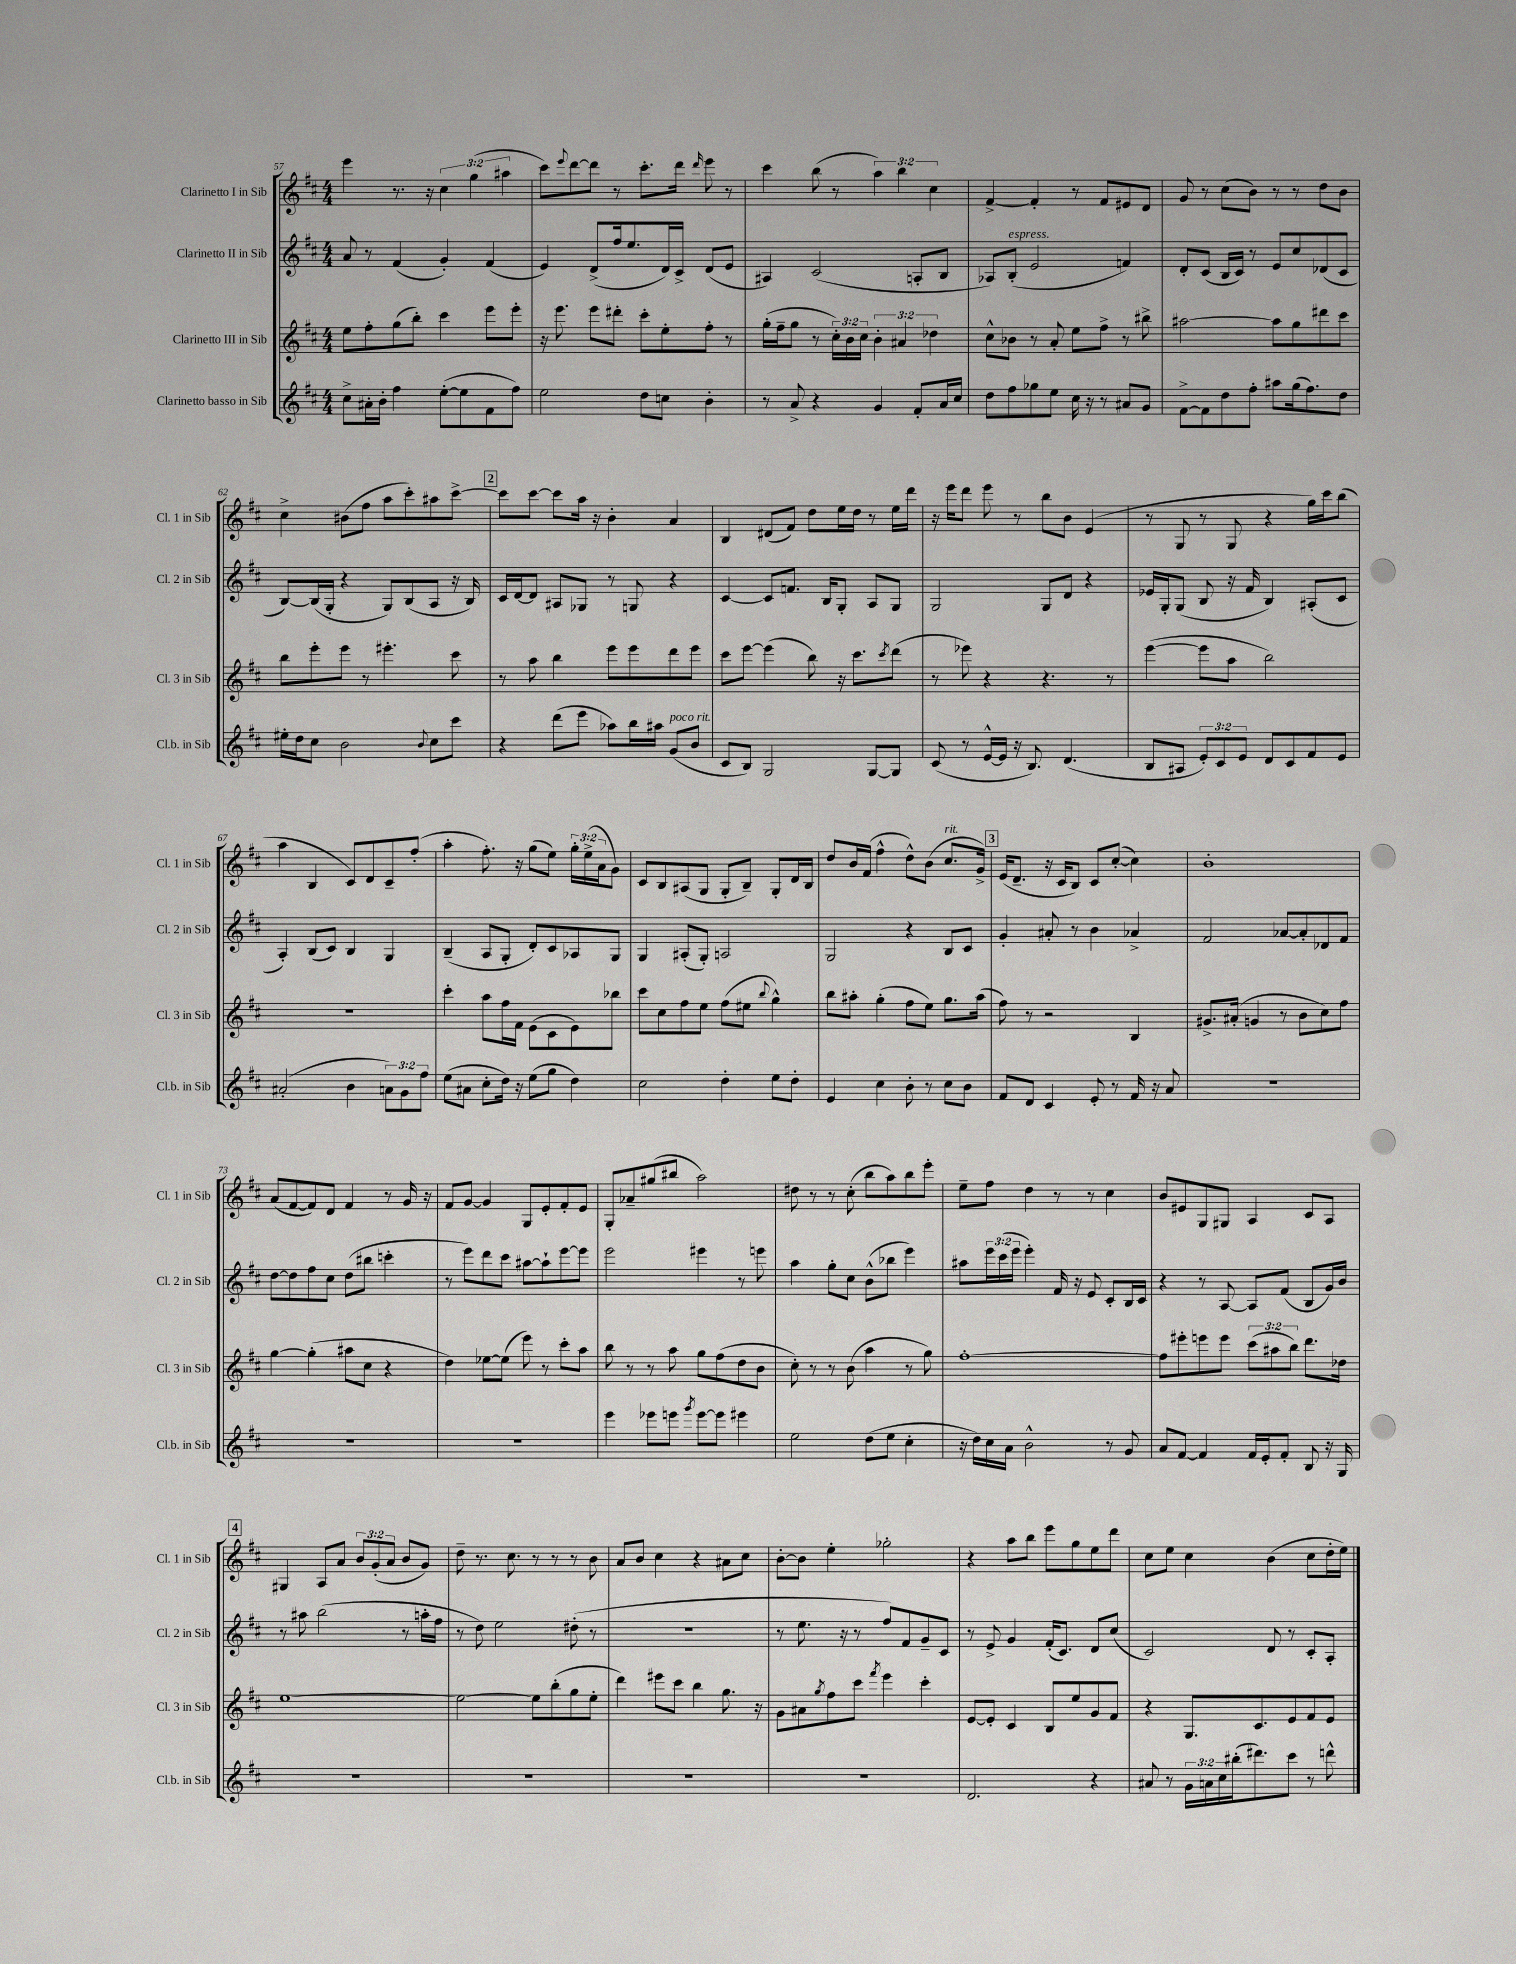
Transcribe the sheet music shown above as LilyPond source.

<<
\new StaffGroup <<
\new Staff = "s0" \with { instrumentName = "Clarinetto I in Sib" shortInstrumentName = "Cl. 1 in Sib" } {
    \clef treble \key d \major \numericTimeSignature \time 4/4 \override Staff.TupletNumber.text = #tuplet-number::calc-fraction-text
    e'''4 r8. r16 \tuplet 3/2 { cis''4 g''4( ais''4 } |
    cis'''8) \appoggiatura { e'''8 } d'''8~ d'''8 r8 cis'''8.-. d'''16 \grace { d'''16 } e'''8 r8 |
    cis'''4 b''8( r8 \tuplet 3/2 { a''4) b''4 cis''4 } |
    fis'4~-> fis'4-. r8 fis'8 eis'8 d'8 |
    g'8 r8 cis''8( b'8) r8 r8 d''8 b'8 |
    cis''4-> bis'8( fis''8 a''8 cis'''8-.) ais''8 cis'''8~-> |
    \mark \markup { \box "2" } cis'''8 cis'''8~ cis'''8 a''16 r16 b'4-. a'4 |
    b4 dis'8( fis'8) d''8 e''16 d''16 r8 e''16 d'''16 |
    r16 e'''16 d'''8 e'''8 r8 b''8 b'8 e'4( |
    r8 g8 r8 g8 r4 g''16) cis'''16 b''8( |
    a''4 b4 cis'8) d'8 cis'8-- fis''8-.( |
    a''4-. fis''8.-.) r16 g''8( e''8) \tuplet 3/2 { g''16-. e''16->( a'16 } g'8) |
    cis'8 b8 ais8( g8 g8-. b8--) g8-. d'16 b16 |
    d''8 b'16 fis'16( fis''4-^ d''8-^) b'8( cis''8.^\markup { \italic "rit." } g'16->) |
    \mark \markup { \box "3" } e'16( d'8.-- r16 cis'16 b8) cis'8 cis''8~-.( cis''4) |
    b'1-. |
    a'8( fis'8~ fis'8) d'8 fis'4 r8 g'16 r16 |
    fis'8 g'8~ g'4 g8 e'8-. fis'8-. e'8 |
    g8-. aes'8-- gis''8( bis''8 a''2) |
    dis''8 r8 r8 cis''8-.( b''8 a''8) b''8 e'''8-. |
    e''8-- fis''8 d''4 r8 r8 cis''4 |
    b'8 eis'8 g8 gis8 a4 cis'8 a8 |
    \mark \markup { \box "4" } gis4 a8 a'8 \tuplet 3/2 { b'8 g'8-.( a'8 } b'8 g'8) |
    d''8-- r8. cis''8. r8 r8 r8 b'8 |
    a'8 b'8 cis''4 r4 ais'8 cis''8 |
    b'8~-. b'8 e''4-. ges''2-. |
    r4 a''8 b''8 e'''8 g''8 e''8 d'''8 |
    cis''8 e''8 cis''4 b'4( cis''8 d''16-. e''16) \bar "|." |
}
\new Staff = "s1" \with { instrumentName = "Clarinetto II in Sib" shortInstrumentName = "Cl. 2 in Sib" } {
    \clef treble \key d \major \numericTimeSignature \time 4/4 \override Staff.TupletNumber.text = #tuplet-number::calc-fraction-text
    a'8 r8 fis'4( g'4-.) fis'4( |
    e'4) d'8->( fis''16 e''8. d'16) cis'16-> d'8( e'8 |
    ais4) cis'2( a8-. b8 |
    aes8) b8-.^\markup { \italic "espress." }( e'2 f'4) |
    d'8-. cis'8( b16 cis'16) r8 e'8 cis''8 des'8( cis'8 |
    b8~) b16( g16-. r4 g8) b8( a8 r16 b16) |
    \mark \markup { \box "2" } cis'16 d'16~ d'8 ais8 ges8 r8 g8 r4 |
    cis'4~ cis'8 f'8. b16 g8-. a8 g8 |
    g2 g8 d'8 r4 |
    ees'16 g16-. g8( b8 r16 fis'16 b4) ais8-.( cis'8 |
    a4-.) b8( cis'8) b4 g4 |
    b4--( a8 g8-. d'8-.) cis'8 aes8 g8 |
    g4 ais8-.( g8-.) a2 |
    g2 r4 b8 cis'8 |
    \mark \markup { \box "3" } g'4-. ais'8-. r8 b'4 aes'4-> |
    fis'2 aes'8~ aes'8-. des'8 fis'8 |
    d''8~ d''8 fis''8 cis''8 d''8( bis''8 c'''4-. |
    r8 e'''8) d'''8 cis'''8 ais''8~ ais''8-! e'''8~ e'''8 |
    e'''2 eis'''4 r8 e'''8 |
    a''4 g''8-. cis''8 b'8-^( bes''8 e'''4) |
    ais''8 \tuplet 3/2 { e'''16 cis'''16( e'''16 } e'''4-.) fis'16 r16 e'8 cis'8-. b16 cis'16 |
    r4 r8 a8~ a8 fis'8( b8 g'16) b'16 |
    \mark \markup { \box "4" } r8 ais''8 b''2( r8 a''16-. fis''16 |
    r8 d''8) e''2 dis''8-.( r8 |
    R1 |
    r8 e''8. r16 r8 fis''8) fis'8 g'8-- cis'8 |
    r8 e'8-> g'4 fis'16-.( cis'8.) d'8 cis''8( |
    cis'2) d'8 r8 cis'8-. a8-. \bar "|." |
}
\new Staff = "s2" \with { instrumentName = "Clarinetto III in Sib" shortInstrumentName = "Cl. 3 in Sib" } {
    \clef treble \key d \major \numericTimeSignature \time 4/4 \override Staff.TupletNumber.text = #tuplet-number::calc-fraction-text
    e''8 fis''8-. g''8( b''8-.) cis'''4 e'''8 e'''8-. |
    r16 e'''8. e'''8 dis'''8-. cis'''8-. e''8-. fis''8-. r8 |
    g''16-.( fis''16-- g''8 r8 \tuplet 3/2 { cis''16-.) b'16 cis''16 } \tuplet 3/2 { b'4-. ais'4 des''4 } |
    cis''8-^ bes'8 r8 a'8-. e''8 fis''8-> r8 bis''8-> |
    ais''2~ ais''8 g''8 dis'''8 cis'''8 |
    b''8 e'''8-. e'''8 r8 eis'''4.-. cis'''8 |
    \mark \markup { \box "2" } r8 a''8 b''4 e'''8 e'''8 d'''8 e'''8 |
    cis'''8 e'''8~ e'''4( b''8) r16 cis'''8. \acciaccatura { cis'''8 } d'''8( |
    r8 ees'''8) r4 r4. r8 |
    e'''4~( e'''8 a''8 b''2) |
    R1 |
    cis'''4-. a''8 fis''16 fis'16 e'8( cis'8 e'8) bes''8 |
    cis'''8 cis''8 fis''8 e''8 fis''8( eis''8 \appoggiatura { b''8 } g''4-^) |
    b''8 ais''8-. g''4-.( fis''8 e''8) g''8. ais''16( |
    \mark \markup { \box "3" } fis''8) r8 r2 b4 |
    gis'8.-> ais'16-.( g'4 r8 b'8 cis''8) fis''8 |
    g''4~ g''4-.( ais''8 cis''8 r4 |
    d''4) ees''8~ ees''8( e'''8) r8 cis'''8-. a''8 |
    b''8 r8 r8 a''8 g''8 fis''8( d''8 b'8 |
    cis''8-.) r8 r8 b'8( a''4 r8 g''8) |
    fis''1~-. |
    fis''8 eis'''8-. e'''8 e'''8 \tuplet 3/2 { cis'''8( ais''8 b''8) } d'''8. des''16 |
    \mark \markup { \box "4" } e''1~ |
    e''2~ e''8 b''8-.( g''8 e''8-. |
    d'''4) eis'''8 cis'''8 b''4 g''8. r16 |
    g'8 ais'8 \acciaccatura { g''8 } fis''8 cis'''8 \acciaccatura { fis'''8 } e'''4 cis'''4-. |
    e'8~ e'8-. cis'4 b8 e''8 g'8 fis'8 |
    r4 g8. cis'8. e'8 fis'8 e'8 \bar "|." |
}
\new Staff = "s3" \with { instrumentName = "Clarinetto basso in Sib" shortInstrumentName = "Cl.b. in Sib" } {
    \clef treble \key d \major \numericTimeSignature \time 4/4 \override Staff.TupletNumber.text = #tuplet-number::calc-fraction-text
    cis''8-> ais'16-. b'16-. fis''4 e''8~-.( e''8 fis'8 fis''8) |
    e''2 d''8 c''8 b'4-. |
    r8 a'8-> r4 g'4 fis'8-. a'16 cis''16 |
    d''8 fis''8 ges''8 e''8 cis''16 r16 r8 ais'8 g'8 |
    fis'8~-> fis'8 d''8 fis''8-. ais''8 g''16( fis''8.) d''8 |
    eis''16-. d''16 cis''8 b'2 \appoggiatura { b'8 } cis''8 cis'''8 |
    \mark \markup { \box "2" } r4 d'''8( e'''8 aes''8) b''16 ais''16 g'8^\markup { \italic "poco rit." }( b'8 |
    cis'8 b8) g2 g8~ g8 |
    cis'8( r8 e'16~-^ e'16 r16 b8.) d'4.( |
    b8 ais8 \tuplet 3/2 { e'8-.) cis'8 e'8 } d'8 cis'8 fis'8 e'8 |
    ais'2-.( b'4 \tuplet 3/2 { a'8) g'8 fis''8 } |
    e''8( ais'8 cis''8-. d''16) r16 e''8( g''8 d''4) |
    cis''2 d''4-. e''8 d''8-. |
    e'4 cis''4 b'8-. r8 cis''8 b'8 |
    \mark \markup { \box "3" } fis'8 d'8 cis'4 e'8-. r8 fis'16 r16 a'8 |
    R1 |
    R1 |
    R1 |
    e'''4 ees'''8 e'''8 \acciaccatura { g'''8 } e'''8~ e'''8 eis'''4 |
    e''2 d''8( e''8 cis''4-. |
    r16 d''16) cis''16 a'16 b'2-^ r8 g'8 |
    a'8 fis'8~ fis'4 fis'16 e'16-. fis'8-. b8 r16 g16 |
    \mark \markup { \box "4" } R1 |
    R1 |
    R1 |
    R1 |
    d'2. r4 |
    ais'8 r8 \tuplet 3/2 { g'16 a'16 cis''16 } bis''16-.( dis'''8.) cis'''8 r8 d'''8-^ \bar "|." |
}
>>
>>
\layout { \context { \Score currentBarNumber = #57 } }
